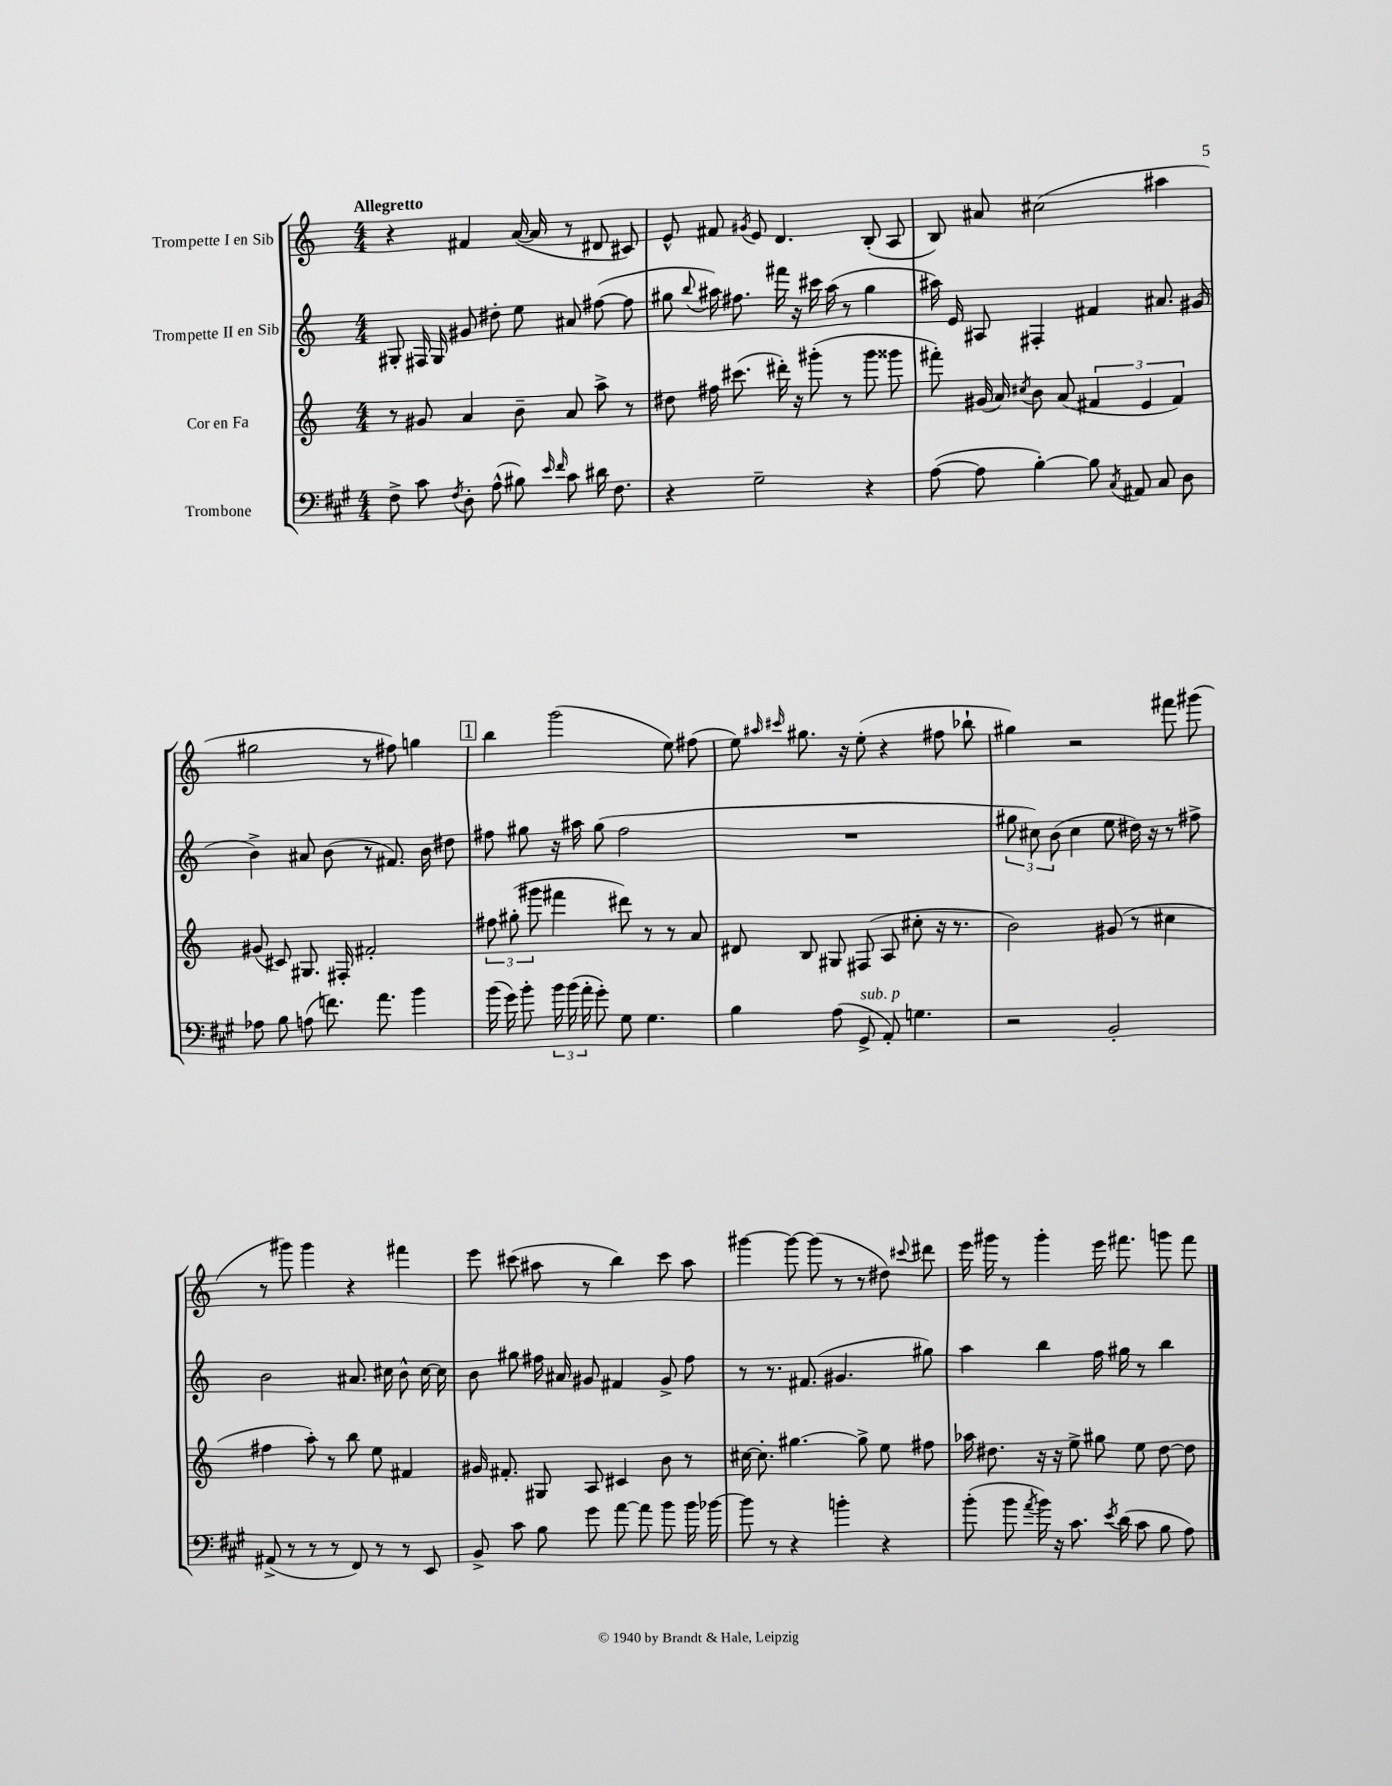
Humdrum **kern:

**kern	**kern	**kern	**kern
*part4	*part3	*part2	*part1
*staff4	*staff3	*staff2	*staff1
*I"Trombone	*I"Cor en Fa	*I"Trompette II en Sib	*I"Trompette I en Sib
*clefF4	*clefG2	*clefG2	*clefG2
*k[f#c#g#]	*k[]	*k[]	*k[]
*M4/4	*M4/4	*M4/4	*M4/4
=1	=1	=1	=1
!	!	!	!LO:TX:a:B:t=Allegretto
8F#^\	8r	8G#X'/	4r
8c#\	8g#X/	16F#X/	.
.	.	16G#/	.
8qF#/	.	.	.
8D'\	4a/	8g#X/	4f#X/
(8A^^\	.	8dd#X'\	.
8B#X\)	8b~\	8ee\	([16a/
.	.	.	16a/]
16qqe/	.	.	.
16qqf#/	.	.	.
8c#\	8a/	8a#X/	8r
16d#X\	8aa^\	([8ff#X\	8d#X/
8.F#\	.	.	.
.	8r	8ff#\]	8c#X/)
=2	=2	=2	=2
4r	8dd#X\	8gg#X\	8e^^/
.	.	8qqbb/	.
.	16ff#X\	16aa#X\)	8f#X/
.	(8.ccc#X\	8.ff#X\	.
.	.	.	8qg#X/
2G#~\	.	.	8e/
.	16ddd#X'\)	16fff#X\	4.d/
.	16r	16r	.
.	(8ggg#X'\	16ccc#X\	.
.	.	(16aa#\	.
.	8r	8r	.
4r	8ggg#\	4gg#\	(8B'/
.	8ggg##X\	.	8A/
=3	=3	=3	=3
([8A\	8fff#X'\)	16aa#X\)	8B/)
.	.	16e/	.
8A\]	(16g#X/	8A#X/	8a#X/
.	16a/)	.	.
.	8qcc#X/	.	.
[4B'\)	8b\	4F#X'/	(2cc#X\
.	(8a/	.	.
8B\]	6f#X/	4f#X/	.
8qC#/	.	.	.
8AA#X/	.	.	.
.	6e/	.	.
8C#/	.	8.a#X/	4aa#X\
.	6f#/)	.	.
8D\	.	.	.
.	.	(16g#X/	.
!!LO:LB:g=z
=4	=4	=4	=4
8A-X\	(8g#X/	4b^\)	2gg#X\
8B\	8c#X/)	.	.
(8An\	8.G#X/	8a#X/	.
8.fn\)	.	(8b\	.
.	16F#X'/	.	.
.	2f#X'/	8r	8r
8.a\	.	.	.
.	.	8.f#X/)	8ff#X\)
4b\	.	.	4ggn\
.	.	16b\	.
.	.	8dd#X\	.
!!LO:REH:place=s1:t=1
=5	=5	=5	=5
(16b\	12ff#X\	8ff#X\	4bb\
16g#\)	.	.	.
.	(12gg#X'\	.	.
8b'\	.	8gg#X\	.
.	12ggg#X\	.	.
24b\	4fff#X\	16r	(2ggg\
(24b\	.	.	.
.	.	16aa#X\	.
24a'\	.	.	.
8g#'\)	.	(8gg#\	.
8G#\	8ddd#X\)	2ff#\	.
4.G#\	8r	.	.
.	8r	.	8ee\)
.	8a/	.	(8ff#X\
=6	=6	=6	=6
4B\	8d#X/	1r	8ee\)
.	.	.	16qqaa#X/
.	.	.	16qqccc#X/
.	8B/	.	8.gg#X\
(8A\	8G#X/	.	.
.	.	.	16r
!LO:TX:a:i:t=sub. p	!	!	!
8GG#^/	(8F#X/	.	(8ee'\
8AA'/)	8A/	.	4r
4.Gn\	8cc#X'\	.	.
.	16r	.	8ff#X\
.	8.r	.	.
.	.	.	8bb-X`\
=7	=7	=7	=7
2r	2b\)	12gg#X\	4gg#X\)
.	.	12cc#X\)	.
.	.	(12b\	.
.	.	4cc#\	2r
2BB'/	(8g#X/	8ee\	.
.	8r	16dd#X\)	.
.	.	16r	.
.	4cc#X\	8r	8fff#X\
.	.	8ff#X^\	(8ggg#X\
!!LO:LB:g=z
=8	=8	=8	=8
(8AA#X^/	4ff#X\	2b\	8r
8r	.	.	8ggg#X\)
8r	8aa'\)	.	4ggg#\
8r	8r	.	.
8FF#/)	8bb\	8.a#X/	4r
8r	8ee\	.	.
.	.	16cc#X\	.
8r	4f#X/	8b^^\	4fff#X\
8EE/	.	[16cc#\	.
.	.	16cc#\]	.
=9	=9	=9	=9
8BB^/	16g#X/	8b\	8eee\
.	8.f#X'/	.	.
8c#\	.	8gg#X\	(8ccc#X\
8B\	8G#X/	16ff#X\	8aa#X\
.	.	16a#X/	.
8g#\	8A/	8g#X/	8r
[8a\	4c#X/	4f#X/	4bb\)
8a\]	.	.	.
8b\	8b\	8g#^/	8ccc#\
16b\	8r	8ff#\	8aa#\
[16b-X\	.	.	.
=10	=10	=10	=10
8b-\]	[16cc#X\	8r	[4ggg#X\
.	8.cc#'\]	.	.
8r	.	8.r	.
4r	[4.gg#X\	.	8ggg#\_
.	.	(8.f#X/	.
.	.	.	(8ggg#\]
4bn'\	.	4.g#X/	8r
.	8gg#^\]	.	8r
4r	8ee\	.	8dd#X\)
.	.	.	8qqccc#X/
.	8ff#X\	8gg#X\)	8ddd#X\
=11	=11	=11	=11
(8b'\	16aa-X\	4aa\	16eee\
.	8.dd#X\	.	16ggg#X\
8b\	.	.	8r
8qa/	.	.	.
16b\)	16r	4bb\	4ggg#'\
16r	16r	.	.
8.c#\	8ee^\	.	.
.	8gg#X\	16ff\	16eee\
8qe/	.	.	.
(16d\	.	16gg#X\	8.fff#X\
8c#\	8ee\	8r	.
8B\	[8dd#\	4bb\	8gggn\
8A\)	8dd#\]	.	8fff#\
==	==	==	==
*-	*-	*-	*-
